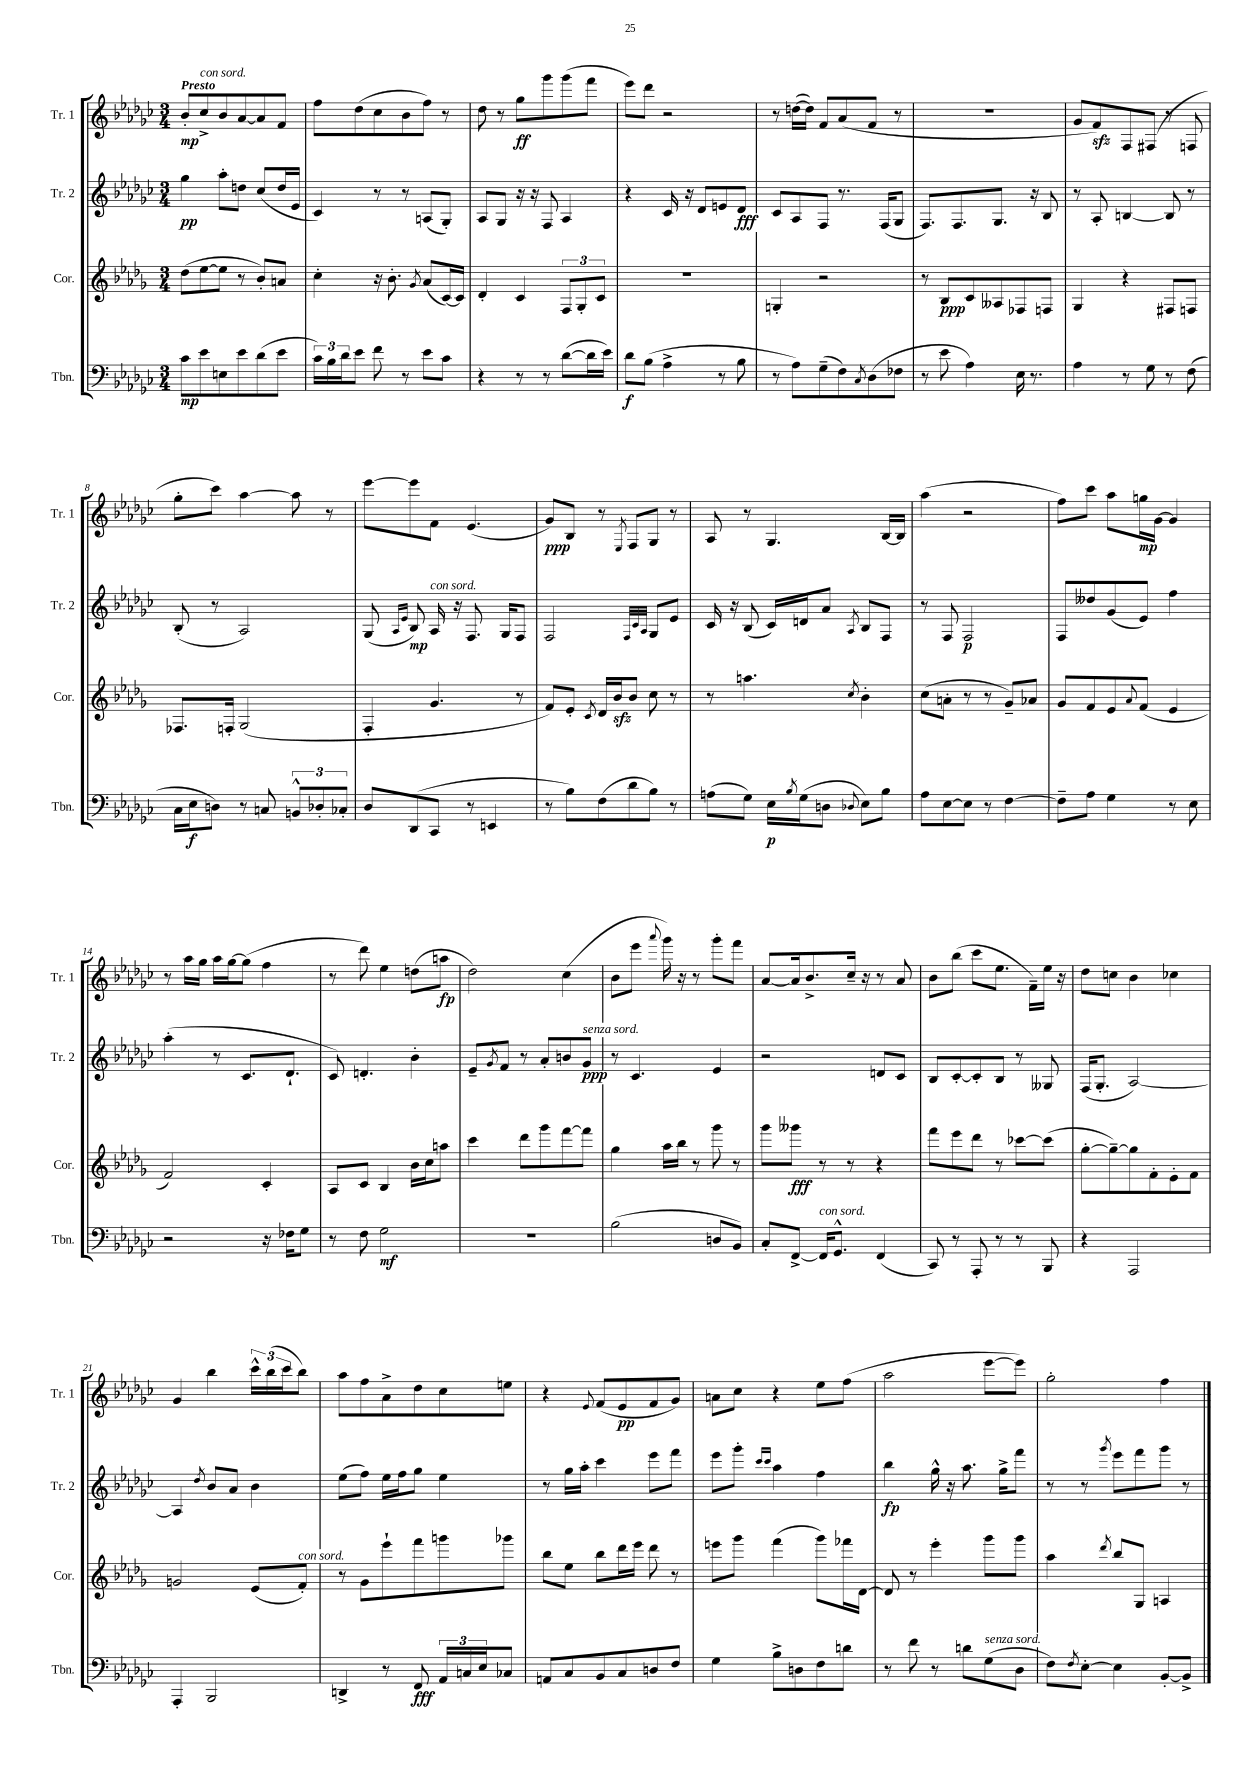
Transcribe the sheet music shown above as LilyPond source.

<<
\new StaffGroup <<
\new Staff = "s0" \with { instrumentName = "Tr. 1" shortInstrumentName = "Tr. 1" } {
    \clef treble \key ges \major \numericTimeSignature \time 3/4 \tempo "Presto"
    bes'8-.\mp ces''8->^\markup { \italic "con sord." } bes'8 aes'8~ aes'8 f'8 |
    f''8 des''8( ces''8 bes'8 f''8) r8 |
    des''8 r8 ges''8\ff ges'''8 ges'''8( f'''8 |
    ees'''8) des'''8 r2 |
    r8 d''16~( d''16) f'8 aes'8( f'8 r8 |
    R2. |
    ges'8 f'8\sfz) f8 fis8( r8 f8 |
    ges''8-. ces'''8) aes''4~ aes''8 r8 |
    ees'''8~ ees'''8 f'8 ees'4.( |
    ges'8\ppp) bes8 r8 \acciaccatura { ees8 } f8 ges8 r8 |
    aes8 r8 ges4. bes16~ bes16 |
    aes''4( r2 |
    f''8) ces'''8 aes''8 g''16\mp ges'16~ ges'4 |
    r8 aes''16 ges''16 aes''16 ges''16~ ges''8( f''4 |
    r8 des'''8) ees''4 d''8( a''8\fp |
    des''2) ces''4( |
    bes'8 ees'''8 \appoggiatura { aes'''8 } ges'''16) r16 r8 ges'''8-. f'''8 |
    aes'8~ aes'16 bes'8.-> ces''16-- r16 r8 aes'8 |
    bes'8 bes''8( ces'''8 ees''8. f'16--) ees''16 r16 |
    des''8 c''8 bes'4 ces''4 |
    ges'4 bes''4 \tuplet 3/2 { ces'''16-^ bes''16( ces'''16 } bes''8) |
    aes''8 f''8 aes'8-> des''8 ces''8 e''8 |
    r4 \appoggiatura { ees'8 } f'8( ees'8\pp f'8 ges'8) |
    a'8 ces''8 r4 ees''8 f''8( |
    aes''2 ees'''8~ ees'''8) |
    ges''2-. f''4 \bar "|." |
}
\new Staff = "s1" \with { instrumentName = "Tr. 2" shortInstrumentName = "Tr. 2" } {
    \clef treble \key ges \major \numericTimeSignature \time 3/4
    ges''4\pp aes''8-. d''8 ces''8( d''16 ees'16 |
    ces'4) r8 r8 a8( ges8-.) |
    aes8 ges8 r16 r16 f8 aes4 |
    r4 ces'16 r16 des'8 e'8 des'8\fff |
    ces'8 aes8 f8 r8. f16( ges8 |
    f8.) f8. ges8. r16 bes8 |
    r8 aes8-. b4~ b8 r8 |
    bes8-.( r8 aes2) |
    ges8( \grace { aes16 ees'16 } bes8\mp) aes16^\markup { \italic "con sord." } r16 f8. ges16 f8 |
    f2 \grace { f32 ces'32 aes32 } ges8 ees'8 |
    ces'16 r16 bes8( ces'16) d'16 aes'8 \acciaccatura { aes8 } bes8 f8 |
    r8 f8 f2\p |
    f8 deses''8 ges'8( ees'8) f''4 |
    aes''4-.( r8 ces'8. des'8.-! |
    ces'8) d'4.-. bes'4-. |
    ees'8-- \acciaccatura { ges'8 } f'8 r8 aes'8-. b'8 ges'8\ppp^\markup { \italic "senza sord." } |
    r8 ces'4. ees'4 |
    r2 d'8 ces'8 |
    bes8 ces'8~-. ces'8-. bes8 r8 geses8 |
    f16( ges8.-. aes2~) |
    aes4 \acciaccatura { des''8 } bes'8 aes'8 bes'4 |
    ees''8( f''8) ees''16 f''16 ges''8 ees''4 |
    r8 ges''16 aes''16-. ces'''4 ees'''8 f'''8 |
    ees'''8 ges'''8-. \grace { ces'''16 ces'''16 } aes''4 f''4 |
    bes''4\fp ges''16-^ r16 aes''8. ges''16-> f'''8 |
    r8 r8 \acciaccatura { ges'''8 } ees'''8 f'''8 ges'''8 r8 \bar "|." |
}
\new Staff = "s2" \with { instrumentName = "Cor." shortInstrumentName = "Cor." } {
    \clef treble \key des \major \numericTimeSignature \time 3/4
    des''8( ees''8~ ees''8 r8 bes'8-.) a'8 |
    c''4-. r16 bes'8.-. \acciaccatura { ges'8 } aes'8( c'16~) c'16 |
    des'4-. c'4 \tuplet 3/2 { f8 ges8-. c'8 } |
    R2. |
    g4-. r2 |
    r8 bes8\ppp c'8 aeses8 fes8 f8 |
    ges4 r4 fis8 f8 |
    fes8. f16-. ges2( |
    f4-. ges'4. r8 |
    f'8) ees'8-. \acciaccatura { c'8 } des'16 bes'16\sfz bes'8 c''8 r8 |
    r8 a''4. \acciaccatura { c''8 } bes'4-. |
    c''8( a'8-. r8 r8 ges'8--) aes'8 |
    ges'8 f'8 ees'8 \appoggiatura { aes'8 } f'8( ees'4 |
    f'2) c'4-. |
    aes8 c'8 bes4 bes'16 c''16 a''8 |
    c'''4 des'''8 ges'''8 f'''8~ f'''8 |
    ges''4 aes''16 bes''16 r8 ges'''8 r8 |
    ges'''8 geses'''8\fff r8 r8 r4 |
    f'''8 ees'''8 des'''8 r8 ces'''8~ ces'''8( |
    ges''8~-. ges''8~--) ges''8 f'8-. ees'8-. f'8 |
    g'2 ees'8( f'8-.^\markup { \italic "con sord." }) |
    r8 ges'8 ees'''8-! f'''8 g'''8 ges'''8 |
    bes''8 ees''8 bes''8 des'''16 ees'''16 des'''8 r8 |
    e'''8 ges'''8 f'''4( ges'''8) fes'''16 des'16~ |
    des'8 r8 ees'''4-. ges'''8 ges'''8 |
    aes''4 \acciaccatura { des'''8 } bes''8 ges8 a4 \bar "|." |
}
\new Staff = "s3" \with { instrumentName = "Tbn." shortInstrumentName = "Tbn." } {
    \clef bass \key ges \major \numericTimeSignature \time 3/4
    ces'8\mp ees'8 e8 ees'8 des'8( ees'8 |
    \tuplet 3/2 { ces'16) bes16 des'16 } ees'8 f'8 r8 ees'8 ces'8 |
    r4 r8 r8 des'8~( des'16 ees'16) |
    des'8\f bes8( aes4-> r8 bes8 |
    r8 aes8) ges8--( f8) \acciaccatura { ces8 } des8( fes8 |
    r8 ees'8 aes4) ees16 r8. |
    aes4 r8 ges8 r8 f8( |
    ces16 ees16\f d8) r8 c8 \tuplet 3/2 { b,8-^ des8-. ces8-. } |
    des8 des,8( ces,8 r8 e,4 |
    r8 bes8) f8( des'8 bes8) r8 |
    a8( ges8) ees16\p \acciaccatura { bes8 } ges16( d8 \appoggiatura { des8 } ees8) bes8 |
    aes8 ees8~ ees8 r8 f4~ |
    f8-- aes8 ges4 r8 ees8 |
    r2 r16 fes16 ges8 |
    r8 f8 ges2\mf |
    R2. |
    bes2( d8 bes,8) |
    ces8-. f,8~-> f,16^\markup { \italic "con sord." } ges,8.-^ f,4( |
    ces,8) r8 aes,,8-. r8 r8 bes,,8 |
    r4 aes,,2 |
    aes,,4-. bes,,2 |
    d,4-> r8 f,8\fff \tuplet 3/2 { aes,16 c16 ees16 } ces8 |
    a,8 ces8 bes,8 ces8 d8 f8 |
    ges4 bes8-> d8 f8 d'8 |
    r8 f'8 r8 d'8 ges8^\markup { \italic "senza sord." }( des8 |
    f8) \acciaccatura { f8 } ees8~-. ees4 bes,8~-. bes,8-> \bar "|." |
}
>>
>>
